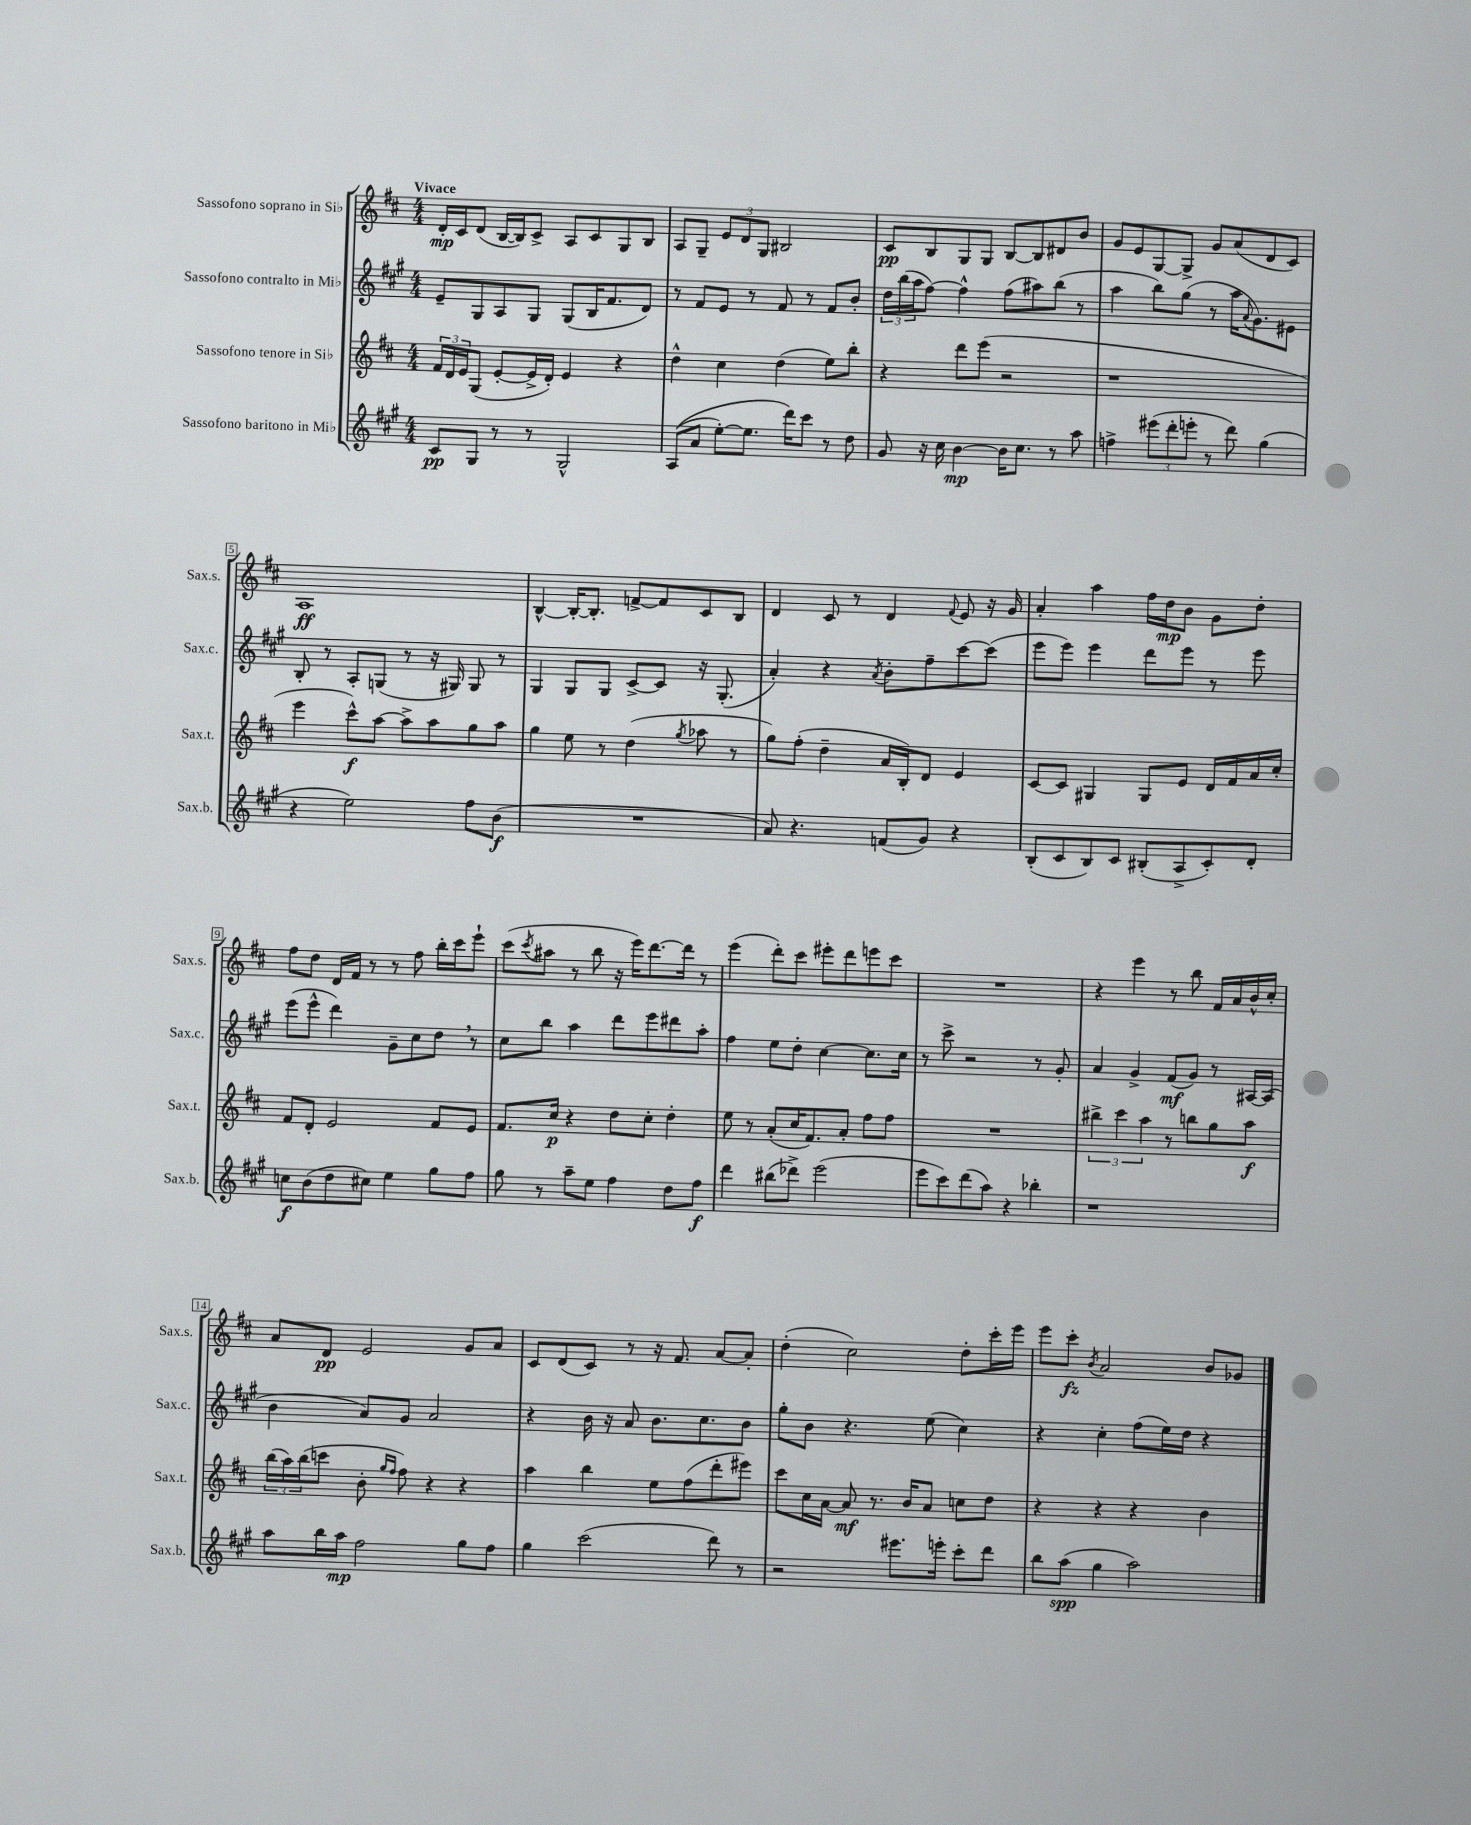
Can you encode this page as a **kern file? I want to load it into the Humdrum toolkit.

**kern	**dynam	**kern	**dynam	**kern	**dynam	**kern	**dynam
*part4	*part4	*part3	*part3	*part2	*part2	*part1	*part1
*staff4	*staff4	*staff3	*staff3	*staff2	*staff2	*staff1	*staff1
*I"Sassofono baritono in Mi♭	*	*I"Sassofono tenore in Si♭	*	*I"Sassofono contralto in Mi♭	*	*I"Sassofono soprano in Si♭	*
*I'Sax.b.	*	*I'Sax.t.	*	*I'Sax.c.	*	*I'Sax.s.	*
*clefG2	*	*clefG2	*	*clefG2	*	*clefG2	*
*k[f#c#g#]	*	*k[f#c#]	*	*k[f#c#g#]	*	*k[f#c#]	*
*M4/4	*	*M4/4	*	*M4/4	*	*M4/4	*
=1	=1	=1	=1	=1	=1	=1	=1
!	!	!	!	!	!	!LO:TX:a:B:t=Vivace	!
8c#/L	pp	24f#/LL	.	8e~/L	.	16d'/LL	mp
.	.	24d/	.	.	.	.	.
.	.	.	.	.	.	16c#/J	.
.	.	24e/J	.	.	.	.	.
8G#/J	.	(8G/J	.	8G#/	.	(8d/J	.
8r	.	[8e'/L	.	8A/	.	[16B/LL	.
.	.	.	.	.	.	16B/J])	.
8r	.	16e^/L]	.	8G#/J	.	8c#^/J	.
.	.	16d'/JJ)	.	.	.	.	.
2G#^^/	.	4e/	.	(8G#/L	.	8A/L	.
.	.	.	.	16B/K	.	8c#/	.
.	.	.	.	8.f#/	.	.	.
.	.	4r	.	.	.	8G/	.
.	.	.	.	8d/J)	.	8B/J	.
=2	=2	=2	=2	=2	=2	=2	=2
((8A/L	.	4dd^^\	.	8r	.	8A/L	.
8a/J	.	.	.	8f#/L	.	8G~/J	.
[8ee'\L)	.	4cc#\	.	8e/J	.	12e/L	.
.	.	.	.	.	.	12d/	.
8.ee\J]	.	.	.	8r	.	.	.
.	.	.	.	.	.	12G/J	.
.	.	(4dd\	.	8f#/	.	2B#X/	.
16ddd\KL)	.	.	.	.	.	.	.
8ccc#\J	.	.	.	8r	.	.	.
8r	.	8ee\L)	.	8f#/L	.	.	.
8dd\	.	8bb'\J	.	8b'/J	.	.	.
=3	=3	=3	=3	=3	=3	=3	=3
8g#/	.	4r	.	24dd\LL	.	8c#/L	pp
.	.	.	.	(24bb\	.	.	.
.	.	.	.	24aa\J	.	.	.
16r	.	.	.	[8ff#\J)	.	8B/	.
16cc#\	.	.	.	.	.	.	.
[4b\	mp	8ddd\L	.	4ff#^^\]	.	8G/	.
.	.	(8eee\J	.	.	.	8G/J	.
16b\KL]	.	2r	.	(8ff#\L	.	[8B/L	.
8.cc#\J	.	.	.	.	.	.	.
.	.	.	.	8aa#X\)	.	8B/]	.
8r	.	.	.	(8bb\J	.	8d#X/	.
8aa\	.	.	.	8r	.	8b/J	.
=4	=4	=4	=4	=4	=4	=4	=4
4ffn^\	.	1r	.	4aa\	.	8g/L	.
.	.	.	.	.	.	8e/	.
(12eee#X\L	.	.	.	8bb\L)	.	[8G/	.
12ddd'\	.	.	.	.	.	.	.
.	.	.	.	(8gg#\J	.	8G^/J]	.
12eeen'\J	.	.	.	.	.	.	.
8r	.	.	.	8r	.	8g/L	.
8ddd\)	.	.	.	16aa\KL	.	(8a/	.
.	.	.	.	8qqa/	.	.	.
.	.	.	.	8.g#\)	.	.	.
(4gg#\	.	.	.	.	.	8d/	.
.	.	.	.	8e#X\J	.	8c#/J)	.
!!LO:LB:g=z
=5	=5	=5	=5	=5	=5	=5	=5
4r	.	4eee\	.	8B'/	.	1A	ff
.	.	.	.	8r	.	.	.
2ee\)	.	8ccc#^^\L)	f	8A'/L	.	.	.
.	.	[8aa\J	.	(8Gn/J	.	.	.
.	.	8aa^\L]	.	8r	.	.	.
.	.	8aa\	.	16r	.	.	.
.	.	.	.	16G#X/)	.	.	.
8ff#\L	.	8gg\	.	8G#/	.	.	.
(8b\J	f	8aa\J	.	8r	.	.	.
=6	=6	=6	=6	=6	=6	=6	=6
1r	.	4gg\	.	4G#/	.	[4B^^/	.
.	.	8ee\	.	8G#/L	.	16B'/KL_	.
.	.	.	.	.	.	8.B'/J]	.
.	.	8r	.	8G#/J	.	.	.
.	.	(4dd\	.	[8c#^/L	.	[8fn^/L	.
.	.	.	.	8c#/J]	.	8f/]	.
.	.	8qgg/	.	.	.	.	.
.	.	8aa-X\	.	16r	.	8c#/	.
.	.	.	.	(8.G#'/	.	.	.
.	.	8r	.	.	.	8B/J	.
=7	=7	=7	=7	=7	=7	=7	=7
8a/)	.	8gg\L)	.	4a'/)	.	4d/	.
4.r	.	(8ff#'\J	.	.	.	.	.
.	.	4dd~\	.	4r	.	8c#/	.
.	.	.	.	.	.	8r	.
.	.	.	.	8qa/	.	.	.
(8fn/L	.	16a/LL	.	8b'\L	.	4d/	.
.	.	16B'/J)	.	.	.	.	.
8g#/J)	.	8d/J	.	8ff#~\	.	.	.
.	.	.	.	.	.	8qqf#/	.
4r	.	4e/	.	[8ccc#\	.	8e/	.
.	.	.	.	(8ccc#\J]	.	16r	.
.	.	.	.	.	.	16g/	.
=8	=8	=8	=8	=8	=8	=8	=8
(8B'/L	.	[8c#/L	.	8eee\L	.	4a'/	.
8c#/	.	8c#/J]	.	8eee\J)	.	.	.
8B/)	.	4G#X/	.	4eee\	.	4aa\	.
8c#/J	.	.	.	.	.	.	.
(8B#X'/L	.	8G#/L	.	8ddd\L	.	16ff#\LL	.
.	.	.	.	.	.	16dd\J	mp
8A^/	.	8e/J	.	8eee\J	.	8b\J	.
8c#'/)	.	16d/LL	.	8r	.	8g\L	.
.	.	16f#/	.	.	.	.	.
8d'/J	.	16a/	.	8eee\	.	8dd'\J	.
.	.	16cc#'/JJ	.	.	.	.	.
!!LO:LB:g=z
=9	=9	=9	=9	=9	=9	=9	=9
8ccn\L	f	8f#/L	.	(8eee\L	.	8ff#\L	.
(8b\	.	8d'/J	.	8eee^^\J	.	8dd\J	.
8dd\	.	2e/	.	4ddd\)	.	16d/LL	.
.	.	.	.	.	.	16f#/JJ	.
8cc#X\J)	.	.	.	.	.	8r	.
4ee\	.	.	.	8g#~\L	.	8r	.
.	.	.	.	8cc#\	.	8ff#\	.
8gg#\L	.	8f#/L	.	8dd,\J	.	16bb'\LL	.
.	.	.	.	.	.	16ccc#\J	.
8ff#\J	.	8e/J	.	8r	.	8eee`\J	.
=10	=10	=10	=10	=10	=10	=10	=10
8gg#\	.	8.f#/L	.	8cc#\L	.	(8ccc#\L	.
.	.	.	.	.	.	8qccc#/	.
8r	.	.	.	8bb\J	.	8aa#X\J	.
.	.	16cc#/Jk	p	.	.	.	.
8aa~\L	.	4r	.	4aa\	.	8r	.
8ee\J	.	.	.	.	.	8bb\	.
4ff#\	.	8dd\L	.	8ddd\L	.	16r	.
.	.	.	.	.	.	16eee\KL)	.
.	.	8cc#'\J	.	8eee\	.	[8.ddd\	.
8dd\L	.	4dd'\	.	8ddd#X\	.	.	.
.	.	.	.	.	.	16ddd\Jk]	.
8ff#\J	f	.	.	8aa'\J	.	8r	.
=11	=11	=11	=11	=11	=11	=11	=11
4ddd\	.	8ee\	.	4ff#\	.	(4eee\	.
.	.	8r	.	.	.	.	.
(8bb#X\L	.	(8a'/L	.	8ee\L	.	8ddd'\L)	.
8ddd-X^\J)	.	16cc#/K	.	8dd'\J	.	8ccc#\J	.
.	.	8.f#/)	.	.	.	.	.
(2eee\	.	.	.	[4cc#\	.	8eee#X'\L	.
.	.	8a'/J	.	.	.	8ddd\	.
.	.	8ff#\L	.	8.cc#\L]	.	8eeen\	.
.	.	8ff#\J	.	.	.	8ccc#\J	.
.	.	.	.	16cc#\Jk	.	.	.
=12	=12	=12	=12	=12	=12	=12	=12
8eee\L	.	1r	.	8r	.	1r	.
8ccc#\)	.	.	.	8ccc#^\	.	.	.
(8ddd\	.	.	.	2r	.	.	.
8aa\J)	.	.	.	.	.	.	.
4r	.	.	.	.	.	.	.
4bb-X'\	.	.	.	8r	.	.	.
.	.	.	.	8g#'/	.	.	.
=13	=13	=13	=13	=13	=13	=13	=13
1r	.	6bb#X^\	.	4a/	.	4r	.
.	.	6ccc#\	.	.	.	.	.
.	.	.	.	4g#^/	.	4eee\	.
.	.	6aa\	.	.	.	.	.
.	.	8r	.	(8f#/L	mf	8r	.
.	.	8bbn\L	.	8g#/J)	.	8bb\	.
.	.	8gg\	.	8r	.	16f#/LL	.
.	.	.	.	.	.	16a/	.
.	.	8aa\J	f	[16A#X/LL	.	16b^^/	.
.	.	.	.	(16A#/JJ]	.	16cc#'/JJ	.
!!LO:LB:g=z
=14	=14	=14	=14	=14	=14	=14	=14
8aa\L	.	(24bb\LL	.	4b\	.	8a/L	.
.	.	24aa\)	.	.	.	.	.
.	.	(24bb\J	.	.	.	.	.
16bb\L	.	8cccn\J	.	.	.	8d/J	pp
16aa\JJ	mp	.	.	.	.	.	.
2ff#\	.	8b'\	.	8a/L)	.	2e/	.
.	.	16qqgg/LL	.	.	.	.	.
.	.	16qqff#/JJ	.	.	.	.	.
.	.	8ff#\)	.	8g#/J	.	.	.
.	.	4r	.	2a/	.	.	.
8gg#\L	.	4r	.	.	.	8g/L	.
8ff#\J	.	.	.	.	.	8a/J	.
=15	=15	=15	=15	=15	=15	=15	=15
4gg#\	.	4aa\	.	4r	.	8c#/L	.
.	.	.	.	.	.	(8d/	.
(2ccc#\	.	4bb\	.	16b\	.	8c#/J)	.
.	.	.	.	16r	.	.	.
.	.	.	.	8a/	.	8r	.
.	.	8ee\L	.	8.b\L	.	16r	.
.	.	.	.	.	.	8.f#/	.
.	.	(8ff#\	.	.	.	.	.
.	.	.	.	8.cc#\	.	.	.
8ddd\)	.	8ddd'\	.	.	.	[8a/L	.
8r	.	8eee#X\J)	.	8b\J	.	8a'/J]	.
=16	=16	=16	=16	=16	=16	=16	=16
2r	.	8ccc#\L	.	8gg#'\L	.	(4dd'\	.
.	.	16cc#\L	.	8b\J	.	.	.
.	.	[16a\JJ	.	.	.	.	.
.	.	8a/]	mf	4.r	.	2cc#\)	.
.	.	8.r	.	.	.	.	.
8.eee#X\L	.	.	.	.	.	.	.
.	.	16b/KL	.	.	.	.	.
.	.	8a/J	.	(8ee\	.	.	.
16eeen'\Jk	.	.	.	.	.	.	.
8ccc#'\L	.	8ccn\L	.	4cc#\)	.	8dd'\L	.
8ddd\J	.	8dd\J	.	.	.	16ccc#'\L	.
.	.	.	.	.	.	16eee\JJ	.
=17	=17	=17	=17	=17	=17	=17	=17
8bb\L	.	4r	.	4r	.	8eee\L	.
(8aa\J	spp	.	.	.	.	8ccc#'\J	fz
.	.	.	.	.	.	8qb/	.
4gg#\	.	4r	.	4cc#'\	.	2a/	.
2aa\)	.	4r	.	(8ff#\L	.	.	.
.	.	.	.	16ee\L)	.	.	.
.	.	.	.	16dd\JJ	.	.	.
.	.	4b\	.	4r	.	8b/L	.
.	.	.	.	.	.	8g-X/J	.
==	==	==	==	==	==	==	==
*-	*-	*-	*-	*-	*-	*-	*-
